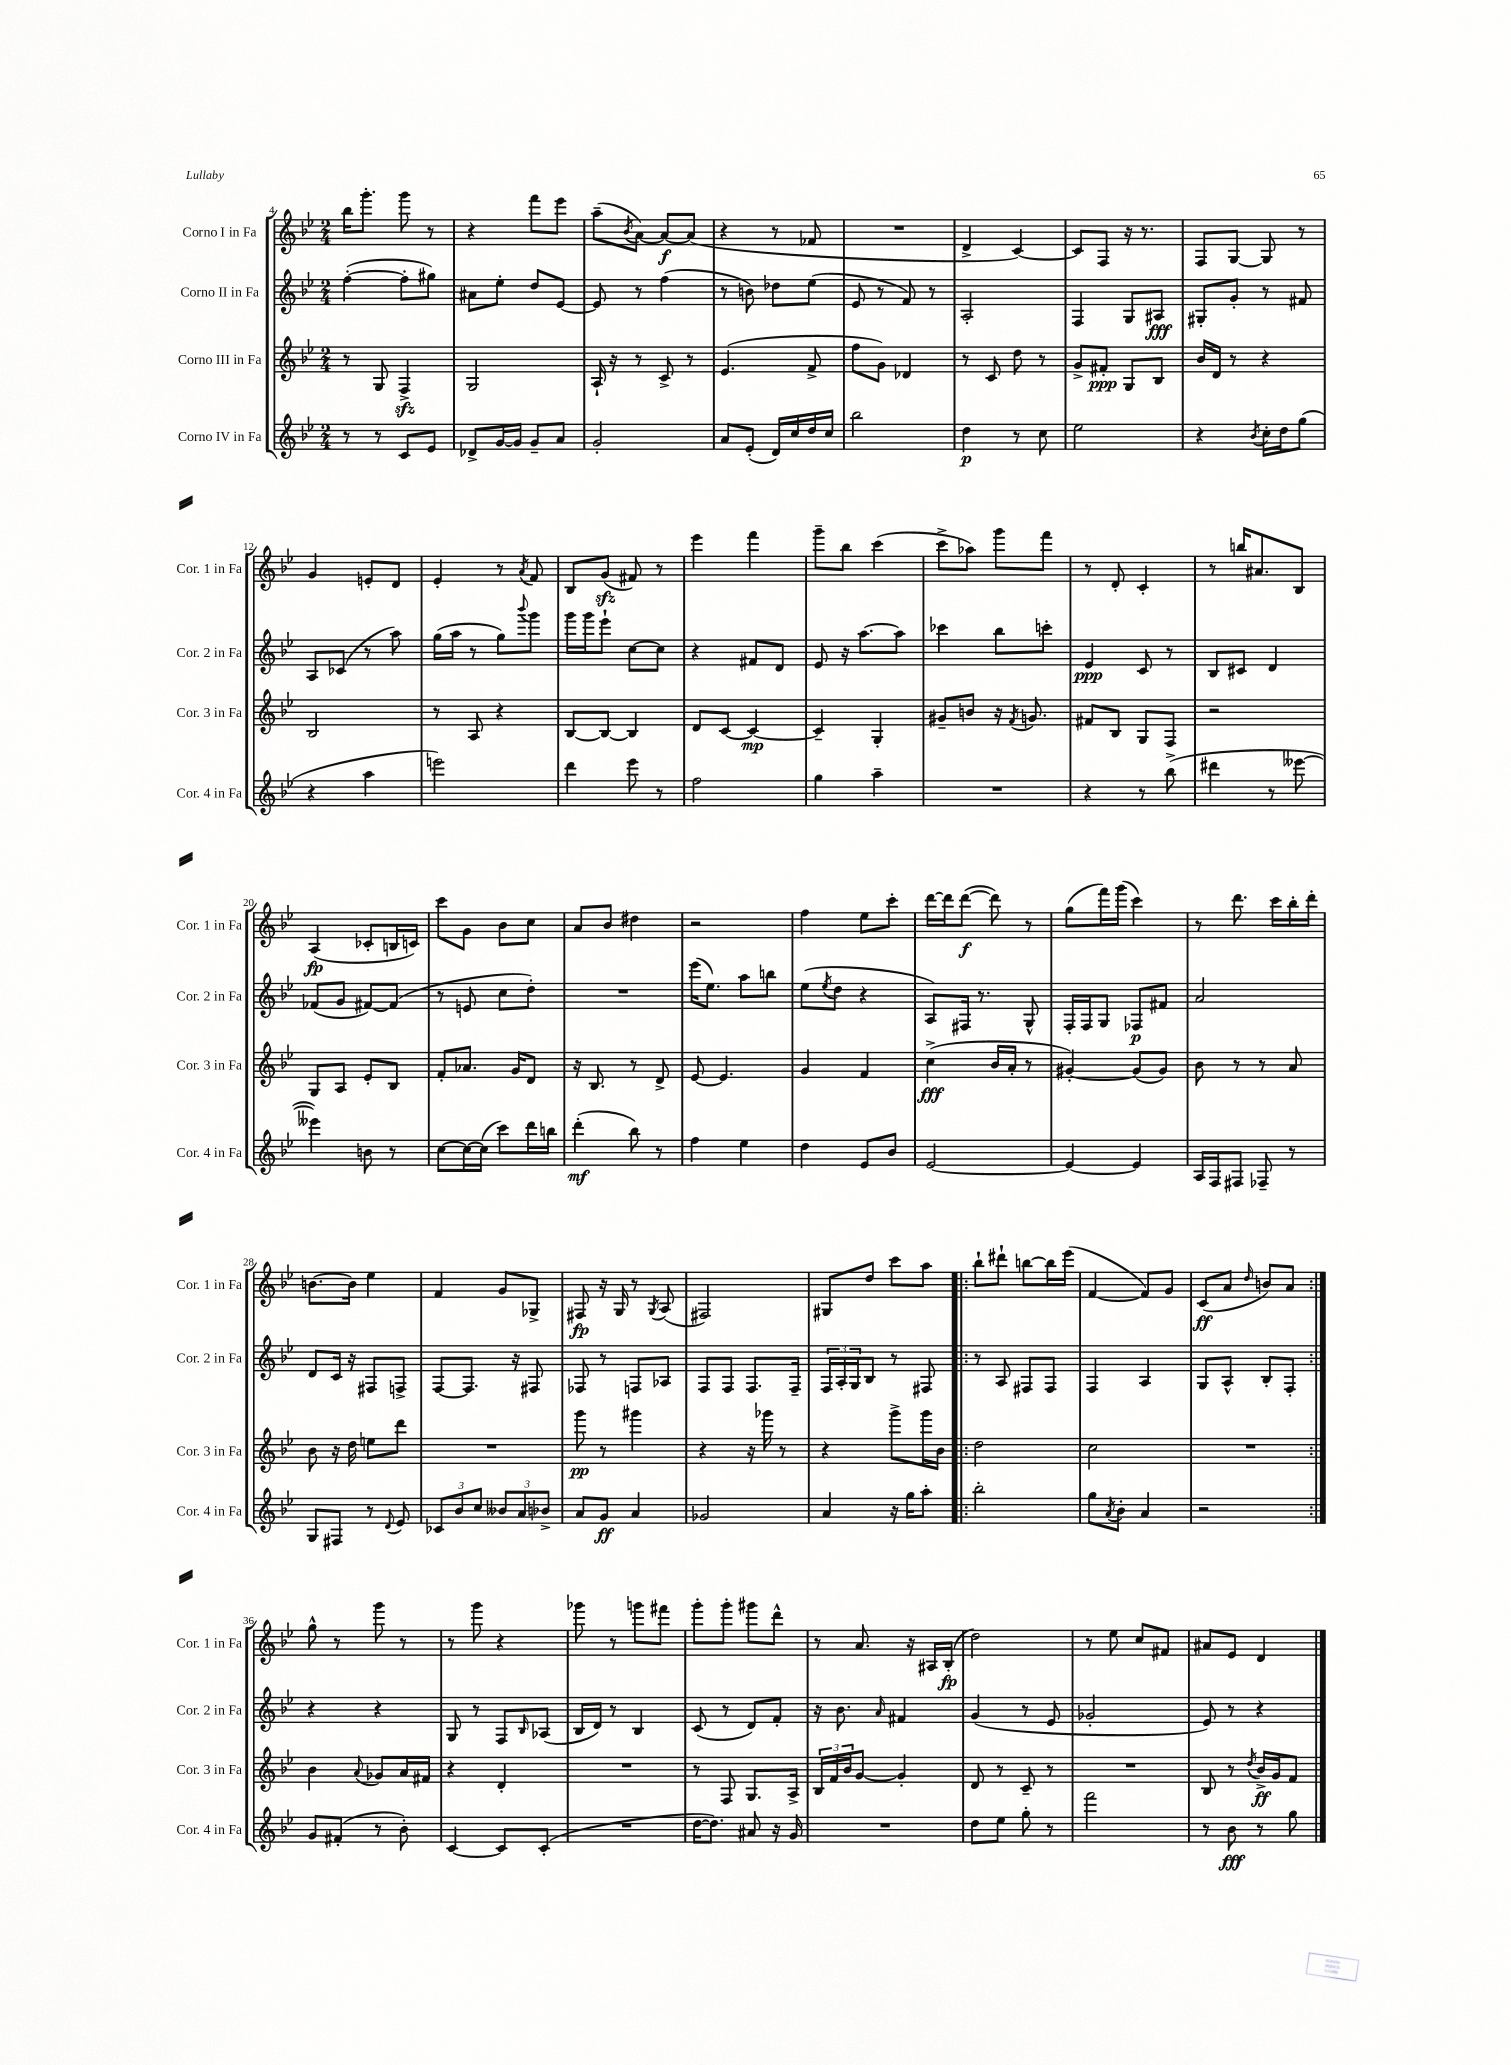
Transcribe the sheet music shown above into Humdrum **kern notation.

**kern	**kern	**kern	**kern
*staff4	*staff3	*staff2	*staff1
*clefG2	*clefG2	*clefG2	*clefG2
*k[b-e-]	*k[b-e-]	*k[b-e-]	*k[b-e-]
*M2/4	*M2/4	*M2/4	*M2/4
8r	8r	([4ff'	16bb-
.	.	.	8.ggg'
8r	8G	.	.
8c	4F^	8ff']	8ggg
8e-	.	8gg#)	8r
=	=	=	=
8d-^	2G	8a#	4r
[16g	.	8ee-'	.
16g]	.	.	.
8g~	.	8dd	8fff
8a	.	[8e-	8eee-
=	=	=	=
2g'	16A`	8e-]	(8aa~
.	16r	.	.
.	.	.	8qb-
.	8r	8r	[8a)
.	8c^	(4ff	8a_
.	8r	.	(8a]
=	=	=	=
8a	(4.e-	8r	4r
(8e-'	.	8b)	.
16d)	.	8dd-	8r
16cc	.	.	.
16dd	8f^	(8ee-	8f-
16cc	.	.	.
=	=	=	=
2bb-	8ff	8e-	2r
.	8g)	8r	.
.	4d-	8f)	.
.	.	8r	.
=	=	=	=
4dd	8r	2A'	4d^
.	8c	.	.
8r	8dd	.	[4c)
8cc	8r	.	.
=	=	=	=
2ee-	8g^	4F	8c]
.	8f#'	.	8F
.	8G	8G	16r
.	.	.	8.r
.	8B-	8A#	.
=	=	=	=
4r	16b-	8G#'	8F
.	16d	.	.
.	8r	8g'	[8G
8qb-	.	.	.
16cc'	4r	8r	8G]
16dd	.	.	.
(8gg	.	8f#	8r
=	=	=	=
4r	2B-	8A	4g
.	.	(8c-	.
4aa	.	8r	8e'
.	.	8aa)	8d
=	=	=	=
2eee)	8r	(16gg	4e-'
.	.	16aa	.
.	8A	8r	.
.	4r	8gg)	8r
.	.	8qqbbb-	8qa
.	.	8ggg	8f
=	=	=	=
4ddd	[8B-	16ggg	8B-
.	.	16ggg	.
.	8B-_	8eee-`	(8g
8eee-	4B-]	[8cc	8f#)
8r	.	8cc]	8r
=	=	=	=
2ff	8d	4r	4eee-
.	[8c	.	.
.	4c_	8f#	4fff
.	.	8d	.
=	=	=	=
4gg	4c~]	8e-	8ggg~
.	.	16r	8bb-
.	.	[8.aa	.
4aa~	4G'	.	(4ccc
.	.	8aa]	.
=	=	=	=
2r	8g#~	4ccc-	8ccc^
.	8b	.	8aa-)
.	16r	8bb-	8ggg
.	8qf	.	.
.	8.g	.	.
.	.	8ccc'	8fff
=	=	=	=
4r	8f#	4e-	8r
.	8B-	.	8d'
8r	8G	8c	4c'
(8bb-^	8F	8r	.
=	=	=	=
4ddd#	2r	8B-	8r
.	.	8c#	16bb
.	.	.	8.a#
8r	.	4d	.
[8eee--	.	.	8B-
=	=	=	=
4eee--])	8G	(8f-	(4A
.	8A	8g	.
8b	8e-'	[8f#)	8c-'
8r	8B-	(8f#]	16B
.	.	.	16c)
=	=	=	=
[8cc	8f'	8r	8ccc
16cc_	8.a-	8e	8g
(16cc]	.	.	.
8ccc)	.	8cc	8b-
.	16g	.	.
16ddd	8d	8dd')	8cc
16bb	.	.	.
=	=	=	=
(4ddd'	16r	2r	8a
.	8.B-	.	.
.	.	.	8b-
8bb-)	8r	.	4dd#
8r	8d^	.	.
=	=	=	=
4ff	[8e-	(16eee-	2r
.	.	8.ee-)	.
.	4.e-]	.	.
4ee-	.	8aa	.
.	.	8bb	.
=	=	=	=
4dd	4g	(8ee-	4ff
.	.	8qee-	.
.	.	8dd	.
8e-	4f	4r	8ee-
8b-	.	.	8ccc'
=	=	=	=
[2e-	(4cc^	8A)	[16ddd
.	.	.	16ddd]
.	.	16F#	([8ddd
.	.	8.r	.
.	16b-	.	8ddd])
.	16a'	.	.
.	8r	8G^^	8r
=	=	=	=
4e-_	[4g#')	16F'	(8gg
.	.	16F	.
.	.	8G	16fff)
.	.	.	(16ggg
4e-]	(8g#]	8F-	4ccc)
.	8g#)	8f#	.
=	=	=	=
16A	8b-	2a	8r
16F	.	.	.
8F#	8r	.	8.ddd
8F-~	8r	.	.
.	.	.	16ccc
8r	8a	.	16bb-'
.	.	.	16ddd'
=	=	=	=
8G	8b-	8d	[8.b
8F#	16r	16c	.
.	16dd	16r	16b]
8r	8ee	8F#	4ee-
8qqd	.	.	.
8e-	8ddd	8F^	.
=	=	=	=
12c-	2r	[8F	4f
12b-	.	.	.
.	.	8.F]	.
12cc	.	.	.
12b--	.	.	8g
.	.	16r	.
12a	.	.	.
.	.	8F#	8G-^
12b-^	.	.	.
=	=	=	=
8a	8ggg	8F-	8F#
8g	8r	8r	16r
.	.	.	16G
4a	4ggg#	8F	8r
.	.	.	8qG
.	.	8A-	(8A
=	=	=	=
2g-	4r	8F	2F#)
.	.	8F	.
.	16r	8.F	.
.	16ggg-	.	.
.	8r	.	.
.	.	16F~	.
=	=	=	=
4a	4r	24F	8G#
.	.	24A'	.
.	.	24G	.
.	.	8B-	8dd
16r	8ggg^	8r	8ccc
16gg	.	.	.
8aa'	16ggg	8F#	8aa
.	16b-	.	.
=!|:	=!|:	=!|:	=!|:
2bb-'	2dd	8r	8bb-`
.	.	8A	8ddd#`
.	.	8F#	[8bb
.	.	8F#	16bb]
.	.	.	(16eee-
=	=	=	=
8gg	2cc	4F	[4f
8qa	.	.	.
8b-'	.	.	.
4a	.	4A	8f])
.	.	.	8g
=	=	=	=
2r	2r	8G	(8c
.	.	8A^^	8a
.	.	.	16qqdd
.	.	8B-'	8b)
.	.	8F'	8a
=:|!	=:|!	=:|!	=:|!
8g	4b-	4r	8gg^^
(8f#'	.	.	8r
.	8qqa	.	.
8r	8g-	4r	8ggg
8b-')	16a	.	8r
.	16f#	.	.
=	=	=	=
[4c	4r	8G	8r
.	.	8r	8ggg
8c]	4d'	8F	4r
.	.	16qqB-	.
(8c'	.	(8A-	.
=	=	=	=
2r	2r	16B-	8ggg-
.	.	16d)	.
.	.	8r	8r
.	.	4B-	8ggg
.	.	.	8fff#
=	=	=	=
[16dd	8r	(8c	8ggg'
8.dd])	.	.	.
.	8F	8r	8ggg'
8a#	8.G	8d)	8ggg#
16r	.	8f'	8ddd^^
16g	16A^	.	.
=	=	=	=
2r	24B-	16r	8r
.	24f	.	.
.	.	8.b-	.
.	24b-	.	.
.	[8g	.	8.a
.	.	16qqa	.
.	4g']	4f#	.
.	.	.	16r
.	.	.	16A#
.	.	.	(16B-'
=	=	=	=
8dd	8d	(4g	2dd)
8ee-	8r	.	.
8gg'	8c~	8r	.
8r	8r	8e-	.
=	=	=	=
2fff	2r	2g-'	8r
.	.	.	8ee-
.	.	.	8cc
.	.	.	8f#
=	=	=	=
8r	8B-	8e-)	8a#
8b-	8r	8r	8e-
.	8qdd	.	.
8r	16b-^	4r	4d
.	16g	.	.
8gg	8f	.	.
==	==	==	==
*-	*-	*-	*-
